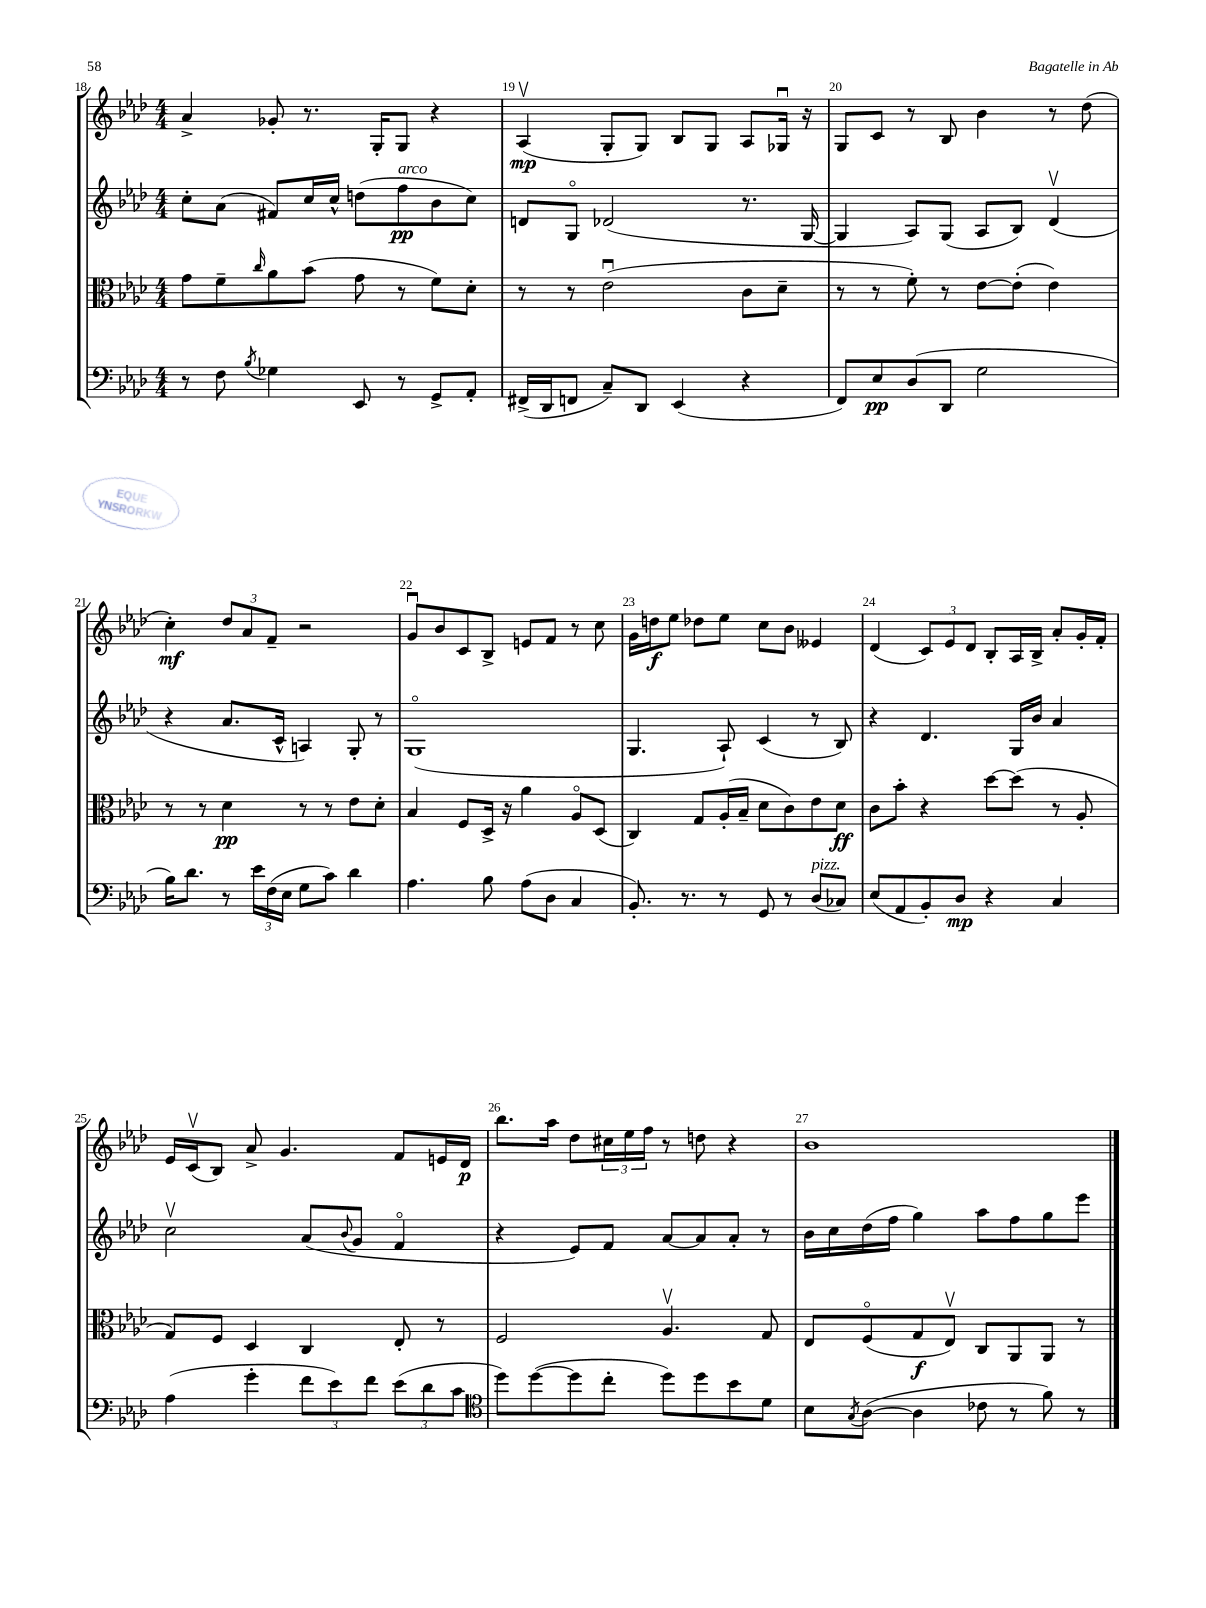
<<
\new StaffGroup <<
\new Staff = "s0" {
    \clef treble \key aes \major \numericTimeSignature \time 4/4
    aes'4-> ges'8-. r8. g16-. g8 r4 |
    aes4\upbow\mp( g8-. g8) bes8 g8 aes8 ges16\downbow r16 |
    g8 c'8 r8 bes8 bes'4 r8 des''8( |
    c''4-.\mf) \tuplet 3/2 { des''8 aes'8 f'8-- } r2 |
    g'8\downbow bes'8 c'8 bes8-> e'8 f'8 r8 c''8 |
    g'16 d''16\f ees''8 des''8 ees''8 c''8 bes'8 eeses'4 |
    des'4( \tuplet 3/2 { c'8) ees'8 des'8 } bes8-. aes16 bes16-> aes'8-. g'16-. f'16-. |
    ees'16 c'16\upbow( bes8) aes'8-> g'4. f'8 e'16 des'16\p |
    bes''8. aes''16 des''8 \tuplet 3/2 { cis''16 ees''16 f''16 } r8 d''8 r4 |
    bes'1 \bar "|." |
}
\new Staff = "s1" {
    \clef treble \key aes \major \numericTimeSignature \time 4/4
    c''8-. aes'8( fis'8) c''16 c''16-^ d''8( f''8\pp^\markup { \italic "arco" } bes'8 c''8) |
    d'8 g8\flageolet des'2( r8. g16~ |
    g4 aes8) g8( aes8 bes8) des'4\upbow( |
    r4 aes'8. c'16-^ a4) g8-. r8 |
    g1\flageolet( |
    g4. aes8-!) c'4( r8 bes8) |
    r4 des'4. g16 bes'16 aes'4 |
    c''2\upbow aes'8( \appoggiatura { bes'8 } g'8 f'4\flageolet |
    r4 ees'8) f'8 aes'8~ aes'8 aes'8-. r8 |
    bes'16 c''16 des''16( f''16 g''4) aes''8 f''8 g''8 ees'''8 \bar "|." |
}
\new Staff = "s2" {
    \clef alto \key aes \major \numericTimeSignature \time 4/4
    g'8 f'8-- \grace { c''16 } aes'8 bes'8( g'8 r8 f'8) des'8-. |
    r8 r8 ees'2\downbow( c'8 des'8-- |
    r8 r8 f'8-.) r8 ees'8~ ees'8-.( ees'4) |
    r8 r8 des'4\pp r8 r8 ees'8 des'8-. |
    bes4 f8 des16-> r16 aes'4 aes8\flageolet des8( |
    c4) g8 aes16-.( bes16-- des'8 c'8) ees'8 des'8\ff |
    c'8 bes'8-. r4 des''8~ des''8( r8 aes8-. |
    g8) f8 des4 c4 ees8-. r8 |
    f2 aes4.\upbow g8 |
    ees8 f8\flageolet( g8\f ees8\upbow) c8 aes,8 aes,8 r8 \bar "|." |
}
\new Staff = "s3" {
    \clef bass \key aes \major \numericTimeSignature \time 4/4
    r8 f8 \acciaccatura { bes8 } ges4 ees,8 r8 g,8-> aes,8-. |
    fis,16->( des,16 f,8 c8--) des,8 ees,4( r4 |
    f,8) ees8\pp des8( des,8 g2 |
    bes16) des'8. r8 \tuplet 3/2 { ees'16 f16( ees16 } g8 c'8) des'4 |
    aes4. bes8 aes8( des8 c4 |
    bes,8.-.) r8. r8 g,8 r8 des8^\markup { \italic "pizz." }( ces8) |
    ees8( aes,8 bes,8-.) des8\mp r4 c4 |
    aes4( g'4-. \tuplet 3/2 { f'8 ees'8) f'8 } \tuplet 3/2 { ees'8( des'8 c'8 } |
    \clef tenor des''8) des''8~( des''8 c''8-. des''8) des''8 bes'8 des'8 |
    bes8 \acciaccatura { g8 } aes8~( aes4 ces'8 r8 f'8) r8 \bar "|." |
}
>>
>>
\layout { \context { \Score currentBarNumber = #18 \override BarNumber.break-visibility = ##(#f #t #t) barNumberVisibility = #all-bar-numbers-visible } }
